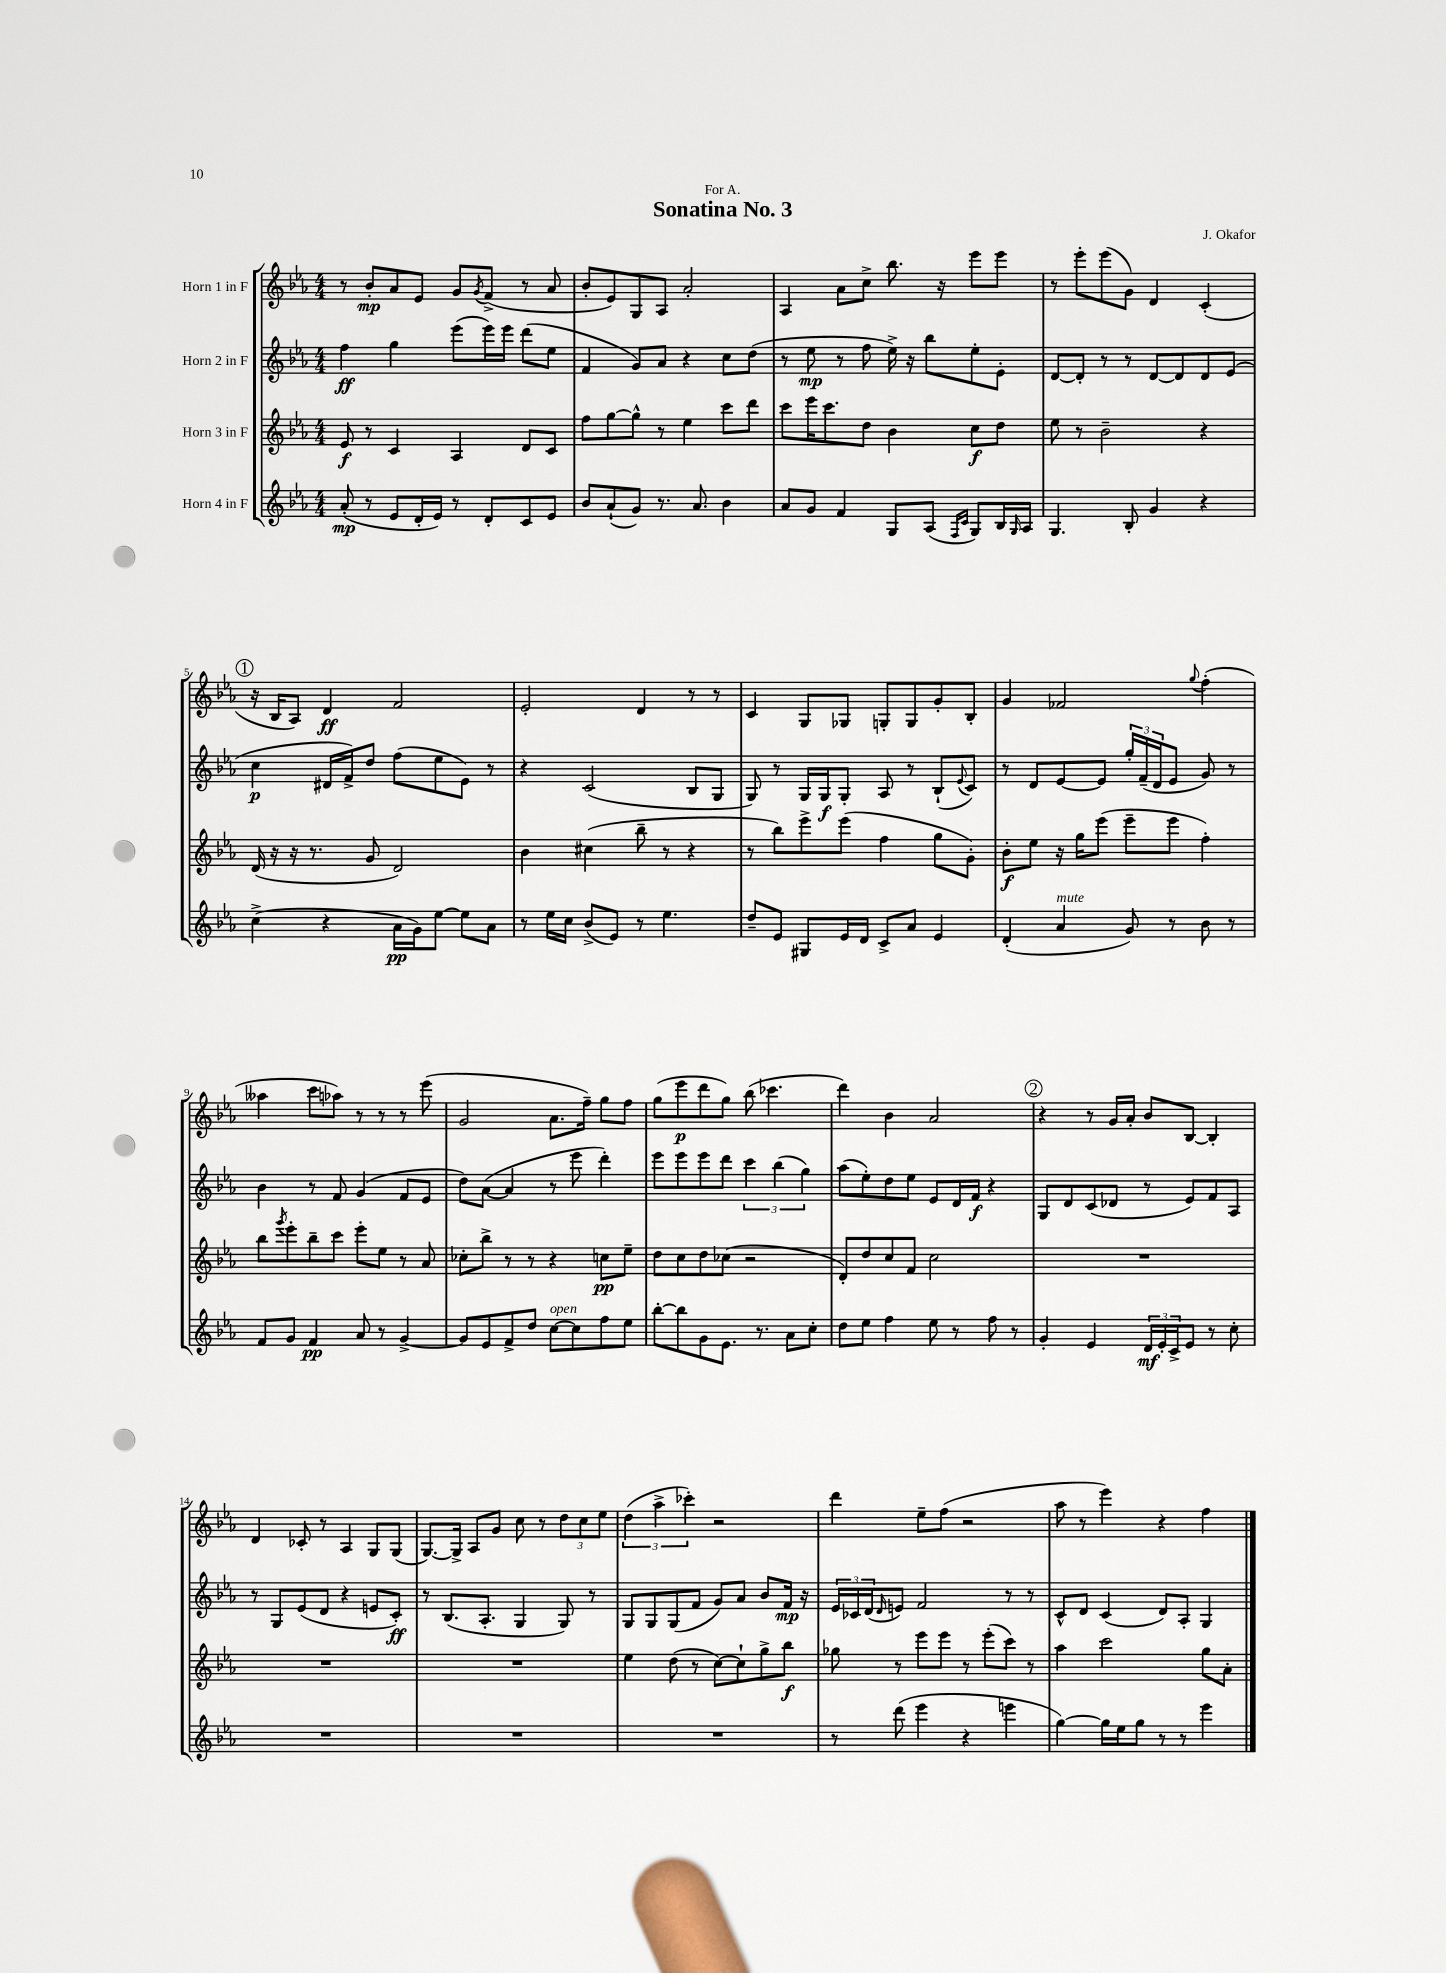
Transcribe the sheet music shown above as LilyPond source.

\header { title = "Sonatina No. 3" composer = "J. Okafor" dedication = "For A." }
<<
\new StaffGroup <<
\new Staff = "s0" \with { instrumentName = "Horn 1 in F" } {
    \clef treble \key ees \major \numericTimeSignature \time 4/4
    r8 bes'8-.\mp aes'8 ees'8 g'8 \acciaccatura { g'8 } f'8->( r8 aes'8 |
    bes'8-. ees'8) g8 aes8 aes'2-. |
    aes4 aes'8 c''8-> bes''8. r16 ees'''8 ees'''8 |
    r8 ees'''8-. ees'''8( g'8) d'4 c'4-.( |
    \mark \markup { \circle "1" } r16 bes16 aes8) d'4\ff f'2 |
    ees'2-. d'4 r8 r8 |
    c'4 g8 ges8 g8-. g8 g'8-. bes8-. |
    g'4 fes'2 \appoggiatura { g''8 } f''4-.( |
    aeses''4 c'''8 aes''8) r8 r8 r8 ees'''8( |
    g'2 aes'8. f''16--) g''8 f''8 |
    g''8( ees'''8\p d'''8 g''8) bes''8( ces'''4. |
    d'''4) bes'4 aes'2 |
    \mark \markup { \circle "2" } r4 r8 g'16 aes'16-. bes'8 bes8~ bes4-. |
    d'4 ces'8-. r8 aes4 g8 g8( |
    g8.~) g16-> aes8 g'8 c''8 r8 \tuplet 3/2 { d''8 c''8 ees''8 } |
    \tuplet 3/2 { d''4( aes''4-> ces'''4-.) } r2 |
    d'''4 ees''8-- f''8( r2 |
    aes''8 r8 ees'''4) r4 f''4 \bar "|." |
}
\new Staff = "s1" \with { instrumentName = "Horn 2 in F" } {
    \clef treble \key ees \major \numericTimeSignature \time 4/4
    f''4\ff g''4 ees'''8( ees'''16) ees'''16 d'''8( ees''8 |
    f'4 g'8) aes'8 r4 c''8 d''8( |
    r8 ees''8\mp r8 f''8 ees''16->) r16 bes''8 ees''8-. ees'8-. |
    d'8~ d'8-. r8 r8 d'8~ d'8 d'8 ees'8( |
    \mark \markup { \circle "1" } c''4\p dis'16 f'16->) d''8 f''8( ees''8 ees'8) r8 |
    r4 c'2( bes8 g8 |
    g8) r8 g16 g16\f g8-. aes8 r8 bes8-!( \appoggiatura { ees'8 } c'8) |
    r8 d'8 ees'8~ ees'8 \tuplet 3/2 { g''16-. f'16--( d'16 } ees'8 g'8) r8 |
    bes'4 r8 f'8 g'4( f'8 ees'8 |
    d''8) aes'8~( aes'4 r8 ees'''8 d'''4-.) |
    ees'''8 ees'''8 ees'''8 d'''8 \tuplet 3/2 { c'''4 bes''4( g''4) } |
    aes''8( ees''8-.) d''8 ees''8 ees'8 d'16 f'16\f r4 |
    \mark \markup { \circle "2" } g8 d'8 c'8( des'8 r8 ees'8) f'8 aes8 |
    r8 g8 ees'8( d'8 r4 e'8 c'8-.\ff) |
    r8 bes8.( aes8.-. g4 g8) r8 |
    g8 g8 g8( f'8 g'8) aes'8 bes'8 f'16\mp r16 |
    \tuplet 3/2 { ees'16 ces'16 d'16( } \grace { d'16 } e'8) f'2 r8 r8 |
    c'8-^ d'8 c'4( d'8) aes8-. g4 \bar "|." |
}
\new Staff = "s2" \with { instrumentName = "Horn 3 in F" } {
    \clef treble \key ees \major \numericTimeSignature \time 4/4
    ees'8\f r8 c'4 aes4 d'8 c'8 |
    f''8 g''8~ g''8-^ r8 ees''4 c'''8 d'''8 |
    c'''8 ees'''16 c'''8. d''8 bes'4 c''8\f d''8 |
    ees''8 r8 bes'2-- r4 |
    \mark \markup { \circle "1" } d'16( r16 r16 r8. g'8 d'2) |
    bes'4 cis''4( bes''8-- r8 r4 |
    r8 bes''8) ees'''8-> ees'''8( f''4 g''8 g'8-.) |
    bes'8-.\f ees''8 r16 g''16 ees'''8( ees'''8-- ees'''8 f''4-.) |
    bes''8 \acciaccatura { g'''8 } ees'''8-. bes''8-- c'''8 ees'''8-. ees''8 r8 aes'8 |
    ces''8-. bes''8-> r8 r8 r4 c''8\pp ees''8-- |
    d''8 c''8 d''8 ces''8( r2 |
    d'8-.) d''8 c''8 f'8 c''2 |
    \mark \markup { \circle "2" } R1 |
    R1 |
    R1 |
    ees''4 d''8( r8 c''8~) c''8-! g''8-> bes''8\f |
    ges''8 r8 ees'''8 ees'''8 r8 ees'''8-.( c'''8) r8 |
    aes''4 c'''2 g''8 aes'8-. \bar "|." |
}
\new Staff = "s3" \with { instrumentName = "Horn 4 in F" } {
    \clef treble \key ees \major \numericTimeSignature \time 4/4
    aes'8-.\mp( r8 ees'8 d'16-. ees'16) r8 d'8-. c'8 ees'8 |
    bes'8 aes'8-!( g'8) r8. aes'8. bes'4 |
    aes'8 g'8 f'4 g8 aes8( \grace { f16 c'16 } g8) bes16 \grace { g16 } aes16 |
    g4. bes8-. g'4 r4 |
    \mark \markup { \circle "1" } c''4->( r4 aes'16\pp g'16) ees''8~ ees''8 aes'8 |
    r8 ees''16 c''16 bes'8->( ees'8) r8 ees''4. |
    d''8-- ees'8 gis8 ees'16 d'16 c'8-> aes'8 ees'4 |
    d'4-.( aes'4^\markup { \italic "mute" } g'8) r8 bes'8 r8 |
    f'8 g'8 f'4\pp aes'8 r8 g'4~-> |
    g'8 ees'8 f'8-> d''8 c''8~^\markup { \italic "open" } c''8 f''8 ees''8 |
    bes''8~-. bes''8 g'8 ees'8. r8. aes'8 c''8-. |
    d''8 ees''8 f''4 ees''8 r8 f''8 r8 |
    \mark \markup { \circle "2" } g'4-. ees'4 \tuplet 3/2 { d'16\mf ees'16-. c'16-> } ees'8 r8 c''8-. |
    R1 |
    R1 |
    R1 |
    r8 d'''8( ees'''4 r4 e'''4 |
    g''4~) g''16 ees''16 g''8 r8 r8 ees'''4 \bar "|." |
}
>>
>>
